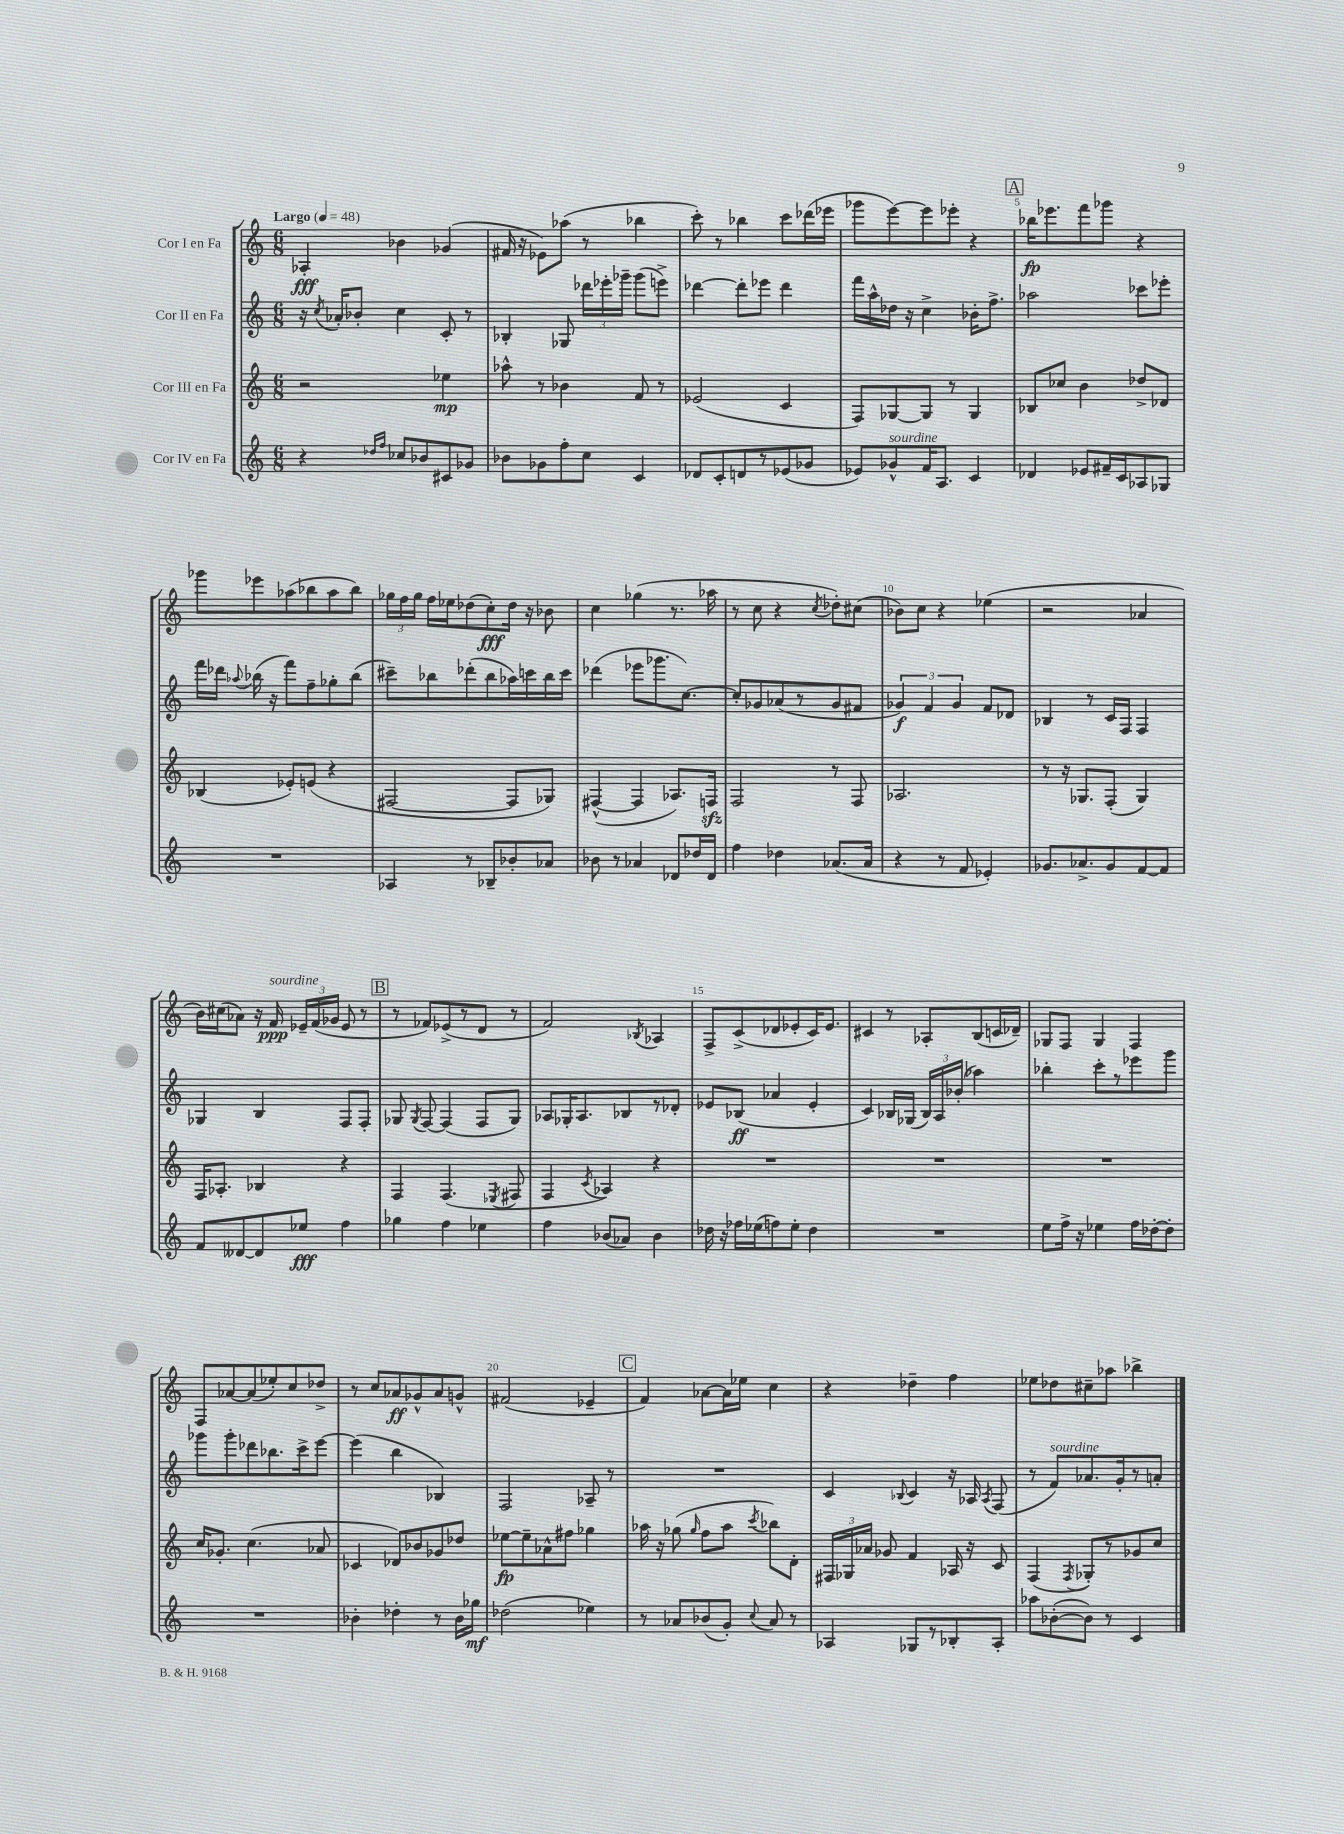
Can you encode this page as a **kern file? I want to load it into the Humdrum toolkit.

**kern	**kern	**kern	**kern
*staff4	*staff3	*staff2	*staff1
*clefG2	*clefG2	*clefG2	*clefG2
*k[]	*k[]	*k[]	*k[]
*M6/8	*M6/8	*M6/8	*M6/8
*MM48	*MM48	*MM48	*MM48
4r	2r	16r	4A-'
.	.	8qcc	.
.	.	16a-'	.
.	.	8b-'	.
16qqdd-	.	.	.
16qqff	.	.	.
8cc-	.	4cc	4b-
8b-	.	.	.
8c#	4ee-	8c'	(4g-
8g-	.	8r	.
=	=	=	=
8b-	8aa-^^	4B-'	16f#
.	.	.	16r
8g-	8r	.	8e-)
8ff'	4b-	8G-	(8aa-
8cc	.	24ddd-	8r
.	.	24eee-'	.
.	.	24ggg-~	.
4c	8f	(8ggg-	4bb-
.	8r	8eee^)	.
=	=	=	=
8d-	(2e-	[4ddd-	8ccc')
8c'	.	.	8r
8d	.	8ddd-']	4bb-
8r	.	8eee-	.
(8e-	4c	4ddd-	8ccc
8g-	.	.	(16ddd-
.	.	.	16eee-
=	=	=	=
8e-)	8F)	16fff	8ggg-
.	.	16aa^^	.
8g-^^	[8G-	16dd-	[8eee)
.	.	16r	.
16f	8G-]	4cc^	8eee]
8.A	.	.	.
.	8r	.	8eee-'
4c	4G-	16b-'	4r
.	.	8.ff^	.
=	=	=	=
4d-	8B-	2aa-	16bb-
.	.	.	8.eee-
.	8cc-	.	.
8e-	4b	.	8fff
16f#~	.	.	8ggg-
16c	.	.	.
8A-	8dd-^	8ccc-	4r
8G-	8d-	8eee-'	.
=	=	=	=
2.r	(4B-	16fff	8ggg-
.	.	16ddd-	.
.	.	8qqaa-	.
.	.	(16bb-	8eee-
.	.	16r	.
.	8e-')	8fff)	(8aa-
.	(8e	8ff~	8bb-
.	4r	8gg-'	8aa-
.	.	(8bb-	8bb-)
=	=	=	=
4A-	[2F#	8ccc#~)	24gg-
.	.	.	24ff
.	.	.	24gg-
.	.	8bb-	16ff
.	.	.	16ee-
8r	.	(8ddd-'	(8dd-
8B-~	.	8bb-	8cc')
8b-'	8F#]	16aa-)	16dd-
.	.	16ccc	16r
8a-	8G-)	16bb-	8b-
.	.	16ccc	.
=	=	=	=
8b-	([4F#^^	(4ddd-	4cc
8r	.	.	.
4a-	4F#]	8eee-	(4gg-
.	.	8.ggg-	.
8d-	8.A-)	.	8.r
.	.	[8.cc)	.
16dd-	.	.	.
16d-	16F	.	16aa-
=	=	=	=
4ff	2F	8cc']	8r
.	.	8g-	8cc
4dd-	.	(8a-	4r
.	.	8r	.
.	.	.	8qcc
(8.a-	8r	8g-	8dd-')
.	8F	8f#	(8cc#
16a-	.	.	.
=	=	=	=
4r	2.A-	6g-)	8b-)
.	.	.	8cc
.	.	6f	.
8r	.	.	4r
.	.	6g-	.
8f	.	.	.
4e-')	.	8f	(4ee-
.	.	8d-	.
=	=	=	=
8.g-	8r	4B-	2r
.	16r	.	.
8.a-^	8.G-	.	.
.	.	8r	.
8g-	(8F'	16c	.
.	.	16F	.
[8f	4G-)	4F	4a-
8f]	.	.	.
=	=	=	=
8f	16F	4G-	16b)
.	8.A-'	.	(16cc#
[8d--	.	.	8a-)
8d--]	4B-	4B	16r
.	.	.	16f
8ee-	.	.	24e-~
.	.	.	(24f
.	.	.	24g-
4ff	4r	8F	8e-
.	.	8F'	8r
=	=	=	=
4gg-	4F	8G-	8r
.	.	8qG-	.
.	.	[8F	8f-)
4ff	(4.F	(4F]	(8e-^
.	.	.	8r
4ee-	.	8F	8d
.	8qE-	.	.
.	8F#	8G-)	8r
=	=	=	=
4ff	4F	8A-	2f)
.	.	16G-'	.
.	.	8.A-	.
.	8qc	.	.
(8b-	4A-)	.	.
8a-)	.	8B-	.
.	.	.	8qB-
4b-	4r	8r	4A-
.	.	8d-'	.
=	=	=	=
16dd-	2.r	8e-	8F^
16r	.	.	.
16ff-	.	(8B-	(8c^
(16ee-	.	.	.
8ff)	.	4a-	8d-
8ee-'	.	.	8e-'
4dd-	.	4e-'	16c)
.	.	.	8.e-
=	=	=	=
2.r	2.r	4c)	4c#
.	.	16B-	8r
.	.	(16G-	.
.	.	24B-)	8A-'
.	.	24A	.
.	.	(24b-'	.
.	.	4aa-)	(8B
.	.	.	16c
.	.	.	16d-~)
=	=	=	=
8ee	2.r	4bb-'	8G-
16ff^	.	.	8F
16r	.	.	.
4ee-	.	8ccc'	4G-
.	.	8r	.
16ff	.	8eee-	4F
[16dd-'	.	.	.
8dd-']	.	8ggg	.
=	=	=	=
2.r	16cc	8ggg-	8F
.	8.g-'	.	.
.	.	8ggg-'	[8a-
.	(4.cc	8ddd-	(8a-]
.	.	8.bb-	8ee-')
.	.	.	8cc
.	.	16ccc^	.
.	8a-	[8eee	8dd-^
=	=	=	=
4b-'	4c-	(4eee]	8r
.	.	.	8cc
4dd-'	8d-)	4bb	8a-
.	8b-	.	8g-^^
8r	8g-	4B-)	8a-
16b-	8dd-	.	8g^^
16gg-	.	.	.
=	=	=	=
(2dd-	[8ee-	2F	(2f#
.	8ee-~]	.	.
.	8a-^^	.	.
.	8ff#	.	.
4ee-)	4gg-	8A-~	4e-~
.	.	8r	.
=	=	=	=
8r	16aa-	2.r	4f)
.	16r	.	.
8a-	(8gg-	.	.
.	16qqgg-	.	.
(8b-	8ff	.	[8a-
8g')	8aa-	.	16a-]
.	.	.	16ee-
8qqcc	8qccc	.	.
8a-	8bb-)	.	4cc
8r	8d'	.	.
=	=	=	=
4A-	24F#	4c	4r
.	24G-	.	.
.	24a-	.	.
.	8g-	.	.
.	.	8qqB-	.
8G-	4f	4c	4dd-~
8r	.	.	.
8B-'	16A-	16r	4ff
.	16r	16A-	.
.	.	8qA-	.
8A-'	8c	(8F	.
=	=	=	=
8aa-	(4F	8r	8ee-
([8b-'	.	8f)	8dd-
.	8qF	.	.
8b-])	8G-')	8.a-	8cc#~
8r	8r	.	8aa-
.	.	16g'	.
4c	8g-	8r	4bb-^
.	8cc	8a'	.
==	==	==	==
*-	*-	*-	*-
